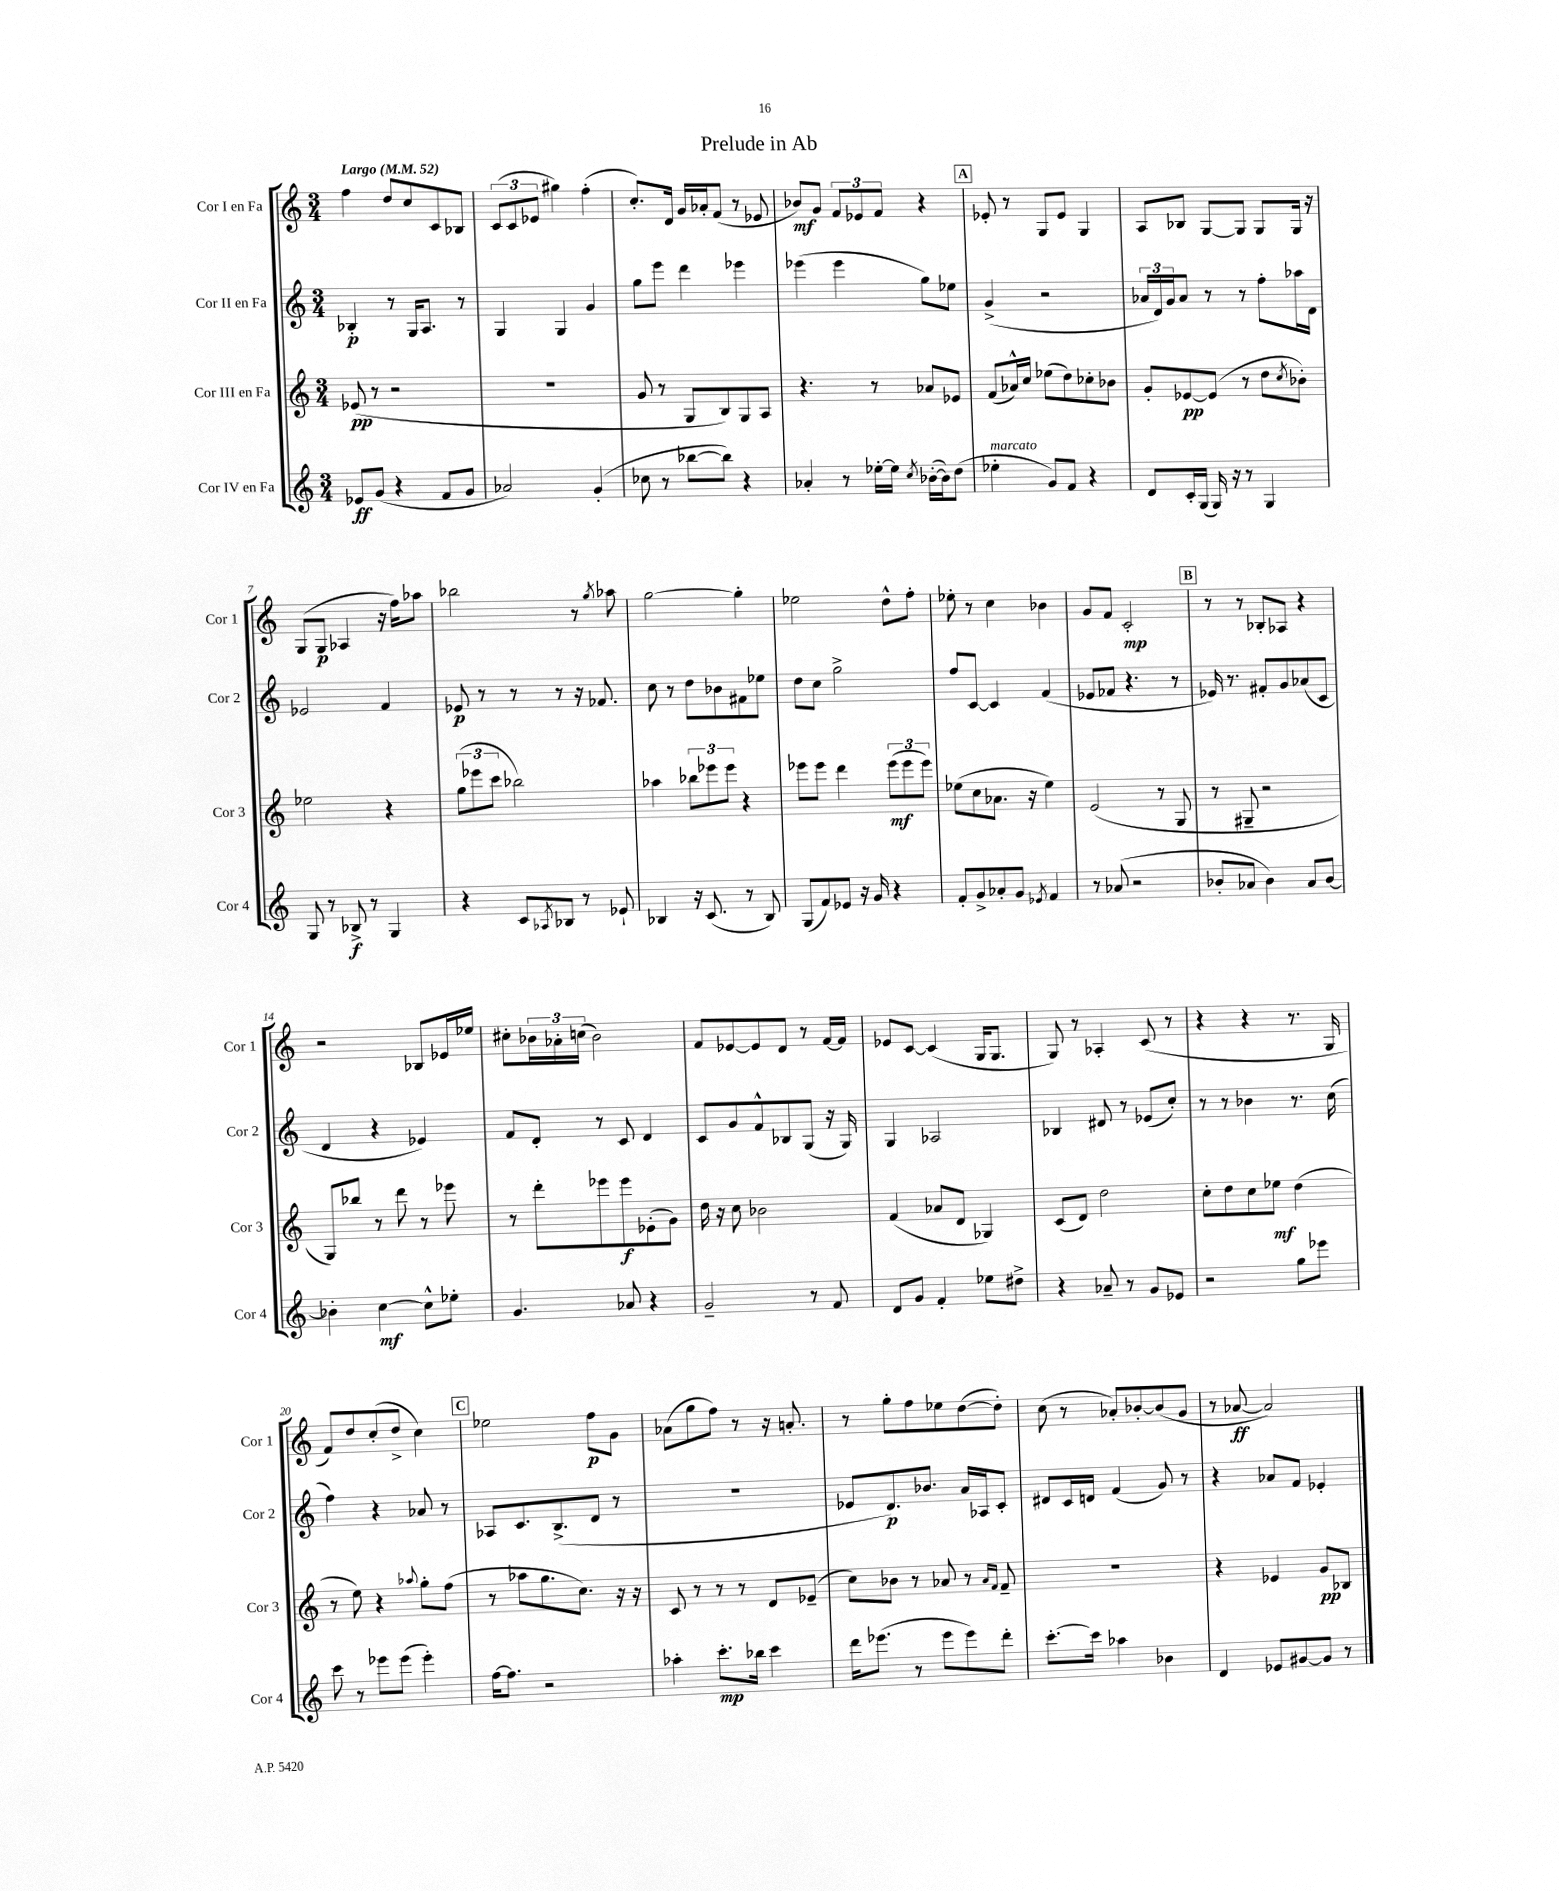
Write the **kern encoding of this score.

**kern	**kern	**kern	**kern
*staff4	*staff3	*staff2	*staff1
*clefG2	*clefG2	*clefG2	*clefG2
*k[]	*k[]	*k[]	*k[]
*M3/4	*M3/4	*M3/4	*M3/4
*MM52	*MM52	*MM52	*MM52
8e-	(8e-	4B-'	4ff
(8g	8r	.	.
4r	2r	8r	8dd
.	.	16G	8cc
.	.	8.A	.
8f	.	.	8c
8g	.	8r	8B-
=	=	=	=
2a-)	2.r	4G	(12c
.	.	.	12c
.	.	.	12e-
.	.	4G	4gg#)
(4g'	.	4g	(4ff'
=	=	=	=
8cc-	8g	8gg	8.cc')
8r	8r	8eee	.
.	.	.	16d
[8bb-	8G	4ddd	16g
.	.	.	16a-'
8bb-])	8B)	.	(8f
4r	8G	4eee-	8r
.	8A	.	8e-
=	=	=	=
4a-'	4.r	(4eee-	8b-)
.	.	.	8g
8r	.	4eee-	12f
.	.	.	12e-
[16ee-'	8r	.	.
.	.	.	12f
16ee-]	.	.	.
8qcc	.	.	.
([16b-'	8a-	8gg)	4r
16b-])	.	.	.
(8dd	8e-	8ee-	.
=	=	=	=
4ee-'	(8f	(4g^	8e-'
.	16a-^^)	.	8r
.	16cc	.	.
8g)	(8ee-	2r	8G
8f	8dd)	.	8e-
4r	8cc-'	.	4G
.	8b-	.	.
=	=	=	=
8d	8g'	24a-	8A
.	.	24d)	.
.	.	24g	.
16c'	[8e-	8a-	8B-
(16G	.	.	.
16G)	(8e-]	8r	[8G
16r	.	.	.
8r	8r	8r	8G]
4G	8dd	8ff'	8G
.	8qcc	.	.
.	8b-')	16aa-	16G
.	.	16d	16r
=	=	=	=
8G	2ee-	2e-	(8G
8r	.	.	8G
8B-^	.	.	4A-
8r	.	.	.
4G	4r	4f	16r
.	.	.	16ff)
.	.	.	8aa-
=	=	=	=
4r	(12gg	8e-	2bb-
.	12eee-	.	.
.	.	8r	.
.	12ccc	.	.
8c	2bb-)	8r	.
8qA-	.	.	.
8B-	.	8r	.
8r	.	16r	8r
.	.	8.f-	.
.	.	.	8qgg
8e-`	.	.	8aa-
=	=	=	=
4B-	4aa-	8cc	[2gg
.	.	8r	.
16r	12bb-	8dd	.
(8.c	.	.	.
.	12eee-	.	.
.	.	8b-	.
.	12eee-	.	.
8r	4r	8f#	4gg']
8B-)	.	8ee-	.
=	=	=	=
(8G	8eee-	8dd	2ee-
8f)	8eee-	8cc	.
8e-	4ddd	2gg^	.
16r	.	.	.
16g	.	.	.
4r	(12eee-	.	8dd^^
.	12eee-	.	.
.	.	.	8ff'
.	12eee-)	.	.
=	=	=	=
8f'	(8ee-	8ff	8ee-'
8g^	8cc	[8c	8r
8a-'	8.a-	4c]	4cc
8g	.	.	.
.	16r	.	.
8qe-	.	.	.
4f	4ee-)	(4f	4b-
=	=	=	=
8r	(2e	8e-	8g
(8a-	.	8f-	8f
2r	.	4.r	2c'
.	8r	.	.
.	8G	8r	.
=	=	=	=
8b-'	8r	16e-)	8r
.	.	8.r	.
8a-	8G#~	.	8r
4b-)	2r	8f#'	8B-'
.	.	8g	8A-
8a-	.	(8a-	4r
[8b-	.	8c	.
=	=	=	=
4b-']	8G)	4d	2r
.	8bb-	.	.
[4cc	8r	4r	.
.	8ddd	.	.
8cc^^]	8r	4e-)	8B-
8ee-'	8eee-	.	16e-
.	.	.	16ee-
=	=	=	=
4.g	8r	8f	8cc#'
.	8ddd'	8d'	24b-
.	.	.	24a-'
.	.	.	(24cc
.	8eee-	8r	2b-)
8a-	8eee-	8c	.
4r	(8e-'	4d	.
.	8g)	.	.
=	=	=	=
2g~	16dd	8c	8f
.	16r	.	.
.	8cc	8g	[8e-
.	2b-	8f^^	8e-]
.	.	8B-	8d
8r	.	(8G	8r
8f	.	16r	[16f
.	.	16G)	16f]
=	=	=	=
8d	(4f	4G	8e-
8g	.	.	[8c
4f'	8a-	2A-	(4c]
.	8d	.	.
8ee-	4G-)	.	16G
.	.	.	8.G
8dd#^	.	.	.
=	=	=	=
4r	(8c	4B-	8G)
.	8d)	.	8r
8a-~	2dd	8d#	4A-'
8r	.	8r	.
8g	.	(8e-	(8c
8e-	.	8cc')	8r
=	=	=	=
2r	8cc'	8r	4r
.	8dd	8r	.
.	8cc	4b-	4r
.	8ee-	.	.
8gg	(4dd	8.r	8.r
8eee-	.	.	.
.	.	(16cc	16G
=	=	=	=
8ccc	8r	4ff)	8f)
8r	8ee)	.	8dd
8eee-	4r	4r	(8cc'
(8eee-	.	.	8dd^
.	8qqaa-	.	.
4eee-')	8gg'	8a-	4cc)
.	(8ff	8r	.
=	=	=	=
[16ff	8r	8A-	2ee-
8.ff]	.	.	.
.	8aa-	8.c	.
2r	8.gg	.	.
.	.	(8.B^	.
.	8.cc)	.	.
.	.	8d	8ff
.	16r	8r	8g
.	16r	.	.
=	=	=	=
4aa-'	8c	2.r	(8a-
.	8r	.	8gg
8.ccc'	8r	.	8ff)
.	8r	.	8r
16bb-	.	.	.
4ccc	8d	.	16r
.	.	.	8.a'
.	(8e-~	.	.
=	=	=	=
16ddd	8cc)	8e-	8r
(8.eee-	.	.	.
.	8b-	8.d)	8gg'
8r	8r	.	8ff
.	.	8.b-	.
8eee-	8a-	.	8ee-
8eee-)	8r	16a	([8dd
.	.	16A-	.
.	16qqa-	.	.
.	16qqf	.	.
8ddd'	8f~	8c'	8dd'])
=	=	=	=
[8.ccc'	2.r	8d#	(8cc
.	.	16c	8r
16ccc]	.	16d	.
4aa-	.	(4f	8a-')
.	.	.	[8b-'
4b-	.	8g)	(8b-]
.	.	8r	8g
=	=	=	=
4d	4r	4r	8r
.	.	.	[8a-
8e-	4e-	8a-	2a-])
[8g#	.	8f	.
8g#]	8g	4e-'	.
8r	8B-	.	.
==	==	==	==
*-	*-	*-	*-
